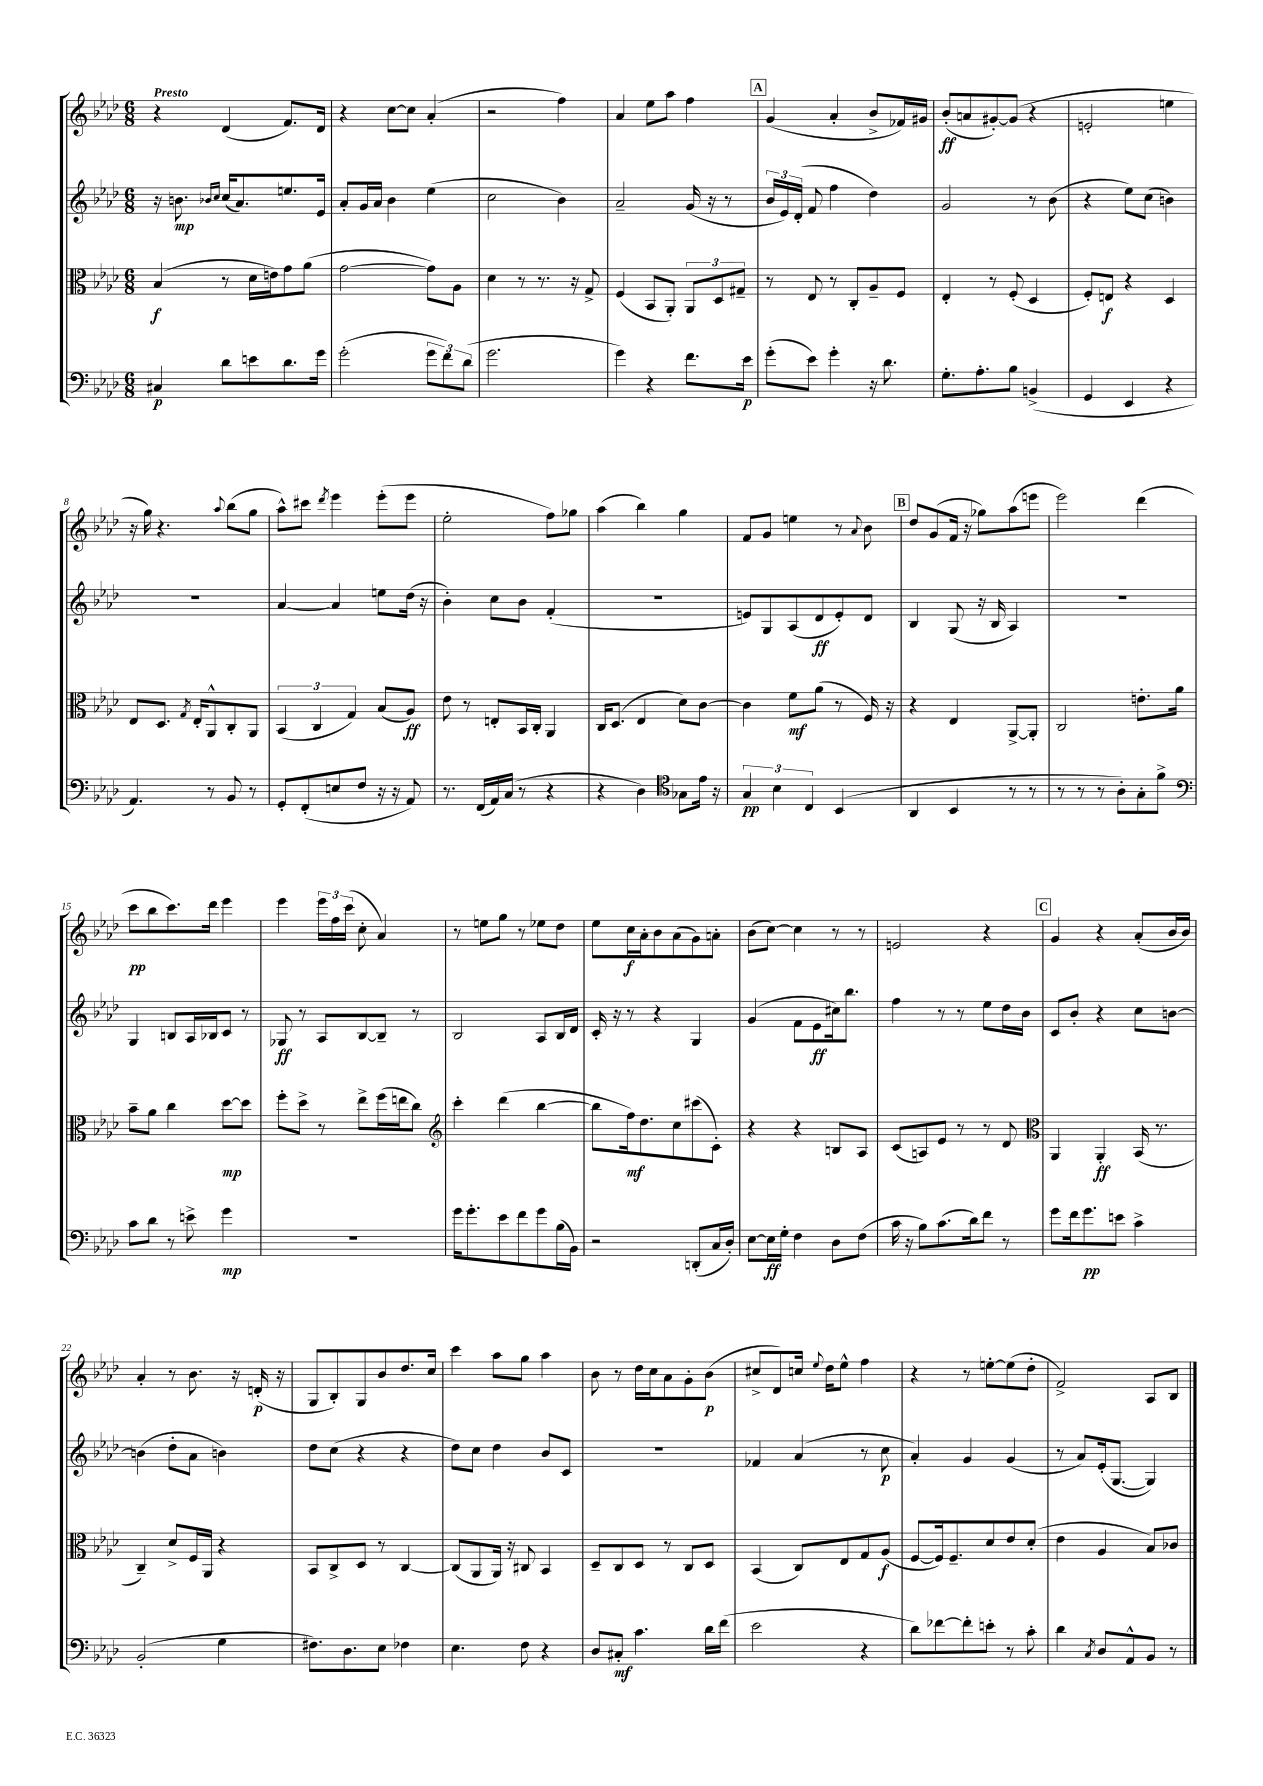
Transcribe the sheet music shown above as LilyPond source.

<<
\new StaffGroup <<
\new Staff = "s0" {
    \clef treble \key aes \major \numericTimeSignature \time 6/8 \tempo "Presto"
    \autoBeamOff r4 des'4( f'8.[) des'16] |
    r4 c''8[~ c''8] aes'4-.( |
    r2 f''4) |
    aes'4 ees''8[ aes''8] f''4 |
    \mark \markup { \box "A" } g'4( aes'4-. bes'8[-> fes'16) gis'16] |
    bes'8[-.\ff( a'8 gis'8~-.) gis'8]( r4 |
    e'2-. e''4 |
    r16 g''16) r4. \appoggiatura { aes''8 } bes''8[( g''8] |
    aes''8[-^) cis'''8] \acciaccatura { des'''8 } ees'''4 ees'''8[-.( ees'''8] |
    ees''2-. f''8[) ges''8] |
    aes''4( bes''4) g''4 |
    f'8[ g'8] e''4 r8 \appoggiatura { aes'8 } bes'8 |
    \mark \markup { \box "B" } des''8[ g'8( f'16] r16 ges''8[) aes''8( e'''8] |
    ees'''2) des'''4( |
    c'''8[\pp bes''8 c'''8.) des'''16] ees'''4 |
    ees'''4 \tuplet 3/2 { ees'''16[ f''16 c'''16]( } c''8-. aes'4) |
    r8 e''8[ g''8] r8 ees''8[ des''8] |
    ees''8[ c''16\f aes'16-. bes'8 aes'8( g'8) a'8]-. |
    bes'8[( c''8]~) c''4 r8 r8 |
    e'2 r4 |
    \mark \markup { \box "C" } g'4 r4 aes'8[-.( bes'16 bes'16]) |
    aes'4-. r8 bes'8. r16 d'16-.\p( r16 |
    g8[ bes8-.) g8 bes'8 des''8. c''16] |
    c'''4 aes''8[ g''8] aes''4 |
    bes'8 r8 des''16[ c''16 aes'8 g'8-. bes'8]\p( |
    cis''8[-> des'8) c''16] \appoggiatura { ees''8 } des''16[ ees''8]-^ f''4 |
    r4 r8 e''8[~-. e''8( des''8]-. |
    f'2->) aes8[ bes8] \bar "|." |
}
\new Staff = "s1" {
    \clef treble \key aes \major \numericTimeSignature \time 6/8
    \autoBeamOff r16 b'8.\mp \grace { bes'16[ c''16] } c''16[( aes'8.) e''8. ees'16] |
    aes'8[-. g'16 aes'16] bes'4 ees''4( |
    c''2 bes'4) |
    aes'2-- g'16( r16 r8 |
    \mark \markup { \box "A" } \tuplet 3/2 { bes'16[ ees'16) des'16]-.( } f'8 f''4 des''4) |
    g'2 r8 bes'8( |
    r4 ees''8[) c''8]( b'4) |
    R2. |
    aes'4~ aes'4 e''8[ des''16]( r16 |
    bes'4-.) c''8[ bes'8] f'4-.( |
    R2. |
    e'8[) g8 aes8( des'8\ff e'8-.) des'8] |
    \mark \markup { \box "B" } bes4 g8( r16 bes16 aes4) |
    R2. |
    g4 b8[ aes16 bes16 c'8] r8 |
    ges8\ff r8 aes8[ bes8~ bes8]-- r8 |
    bes2 aes8[ bes16 des'16] |
    c'16-. r16 r8 r4 g4 |
    g'4( f'8[ ees'8\ff cis''16) bes''8.] |
    f''4 r8 r8 ees''8[ des''16 bes'16] |
    \mark \markup { \box "C" } c'8[ bes'8]-. r4 c''8[ b'8]~ |
    b'4( des''8[-. aes'8] b'4) |
    des''8[ c''8]( r4 r4 |
    des''8[) c''8] des''4 bes'8[ c'8] |
    R2. |
    fes'4 aes'4( r8 c''8\p |
    aes'4-.) g'4 g'4( |
    r8 aes'8[) ees'16-.( g8.]~ g4) \bar "|." |
}
\new Staff = "s2" {
    \clef alto \key aes \major \numericTimeSignature \time 6/8
    \autoBeamOff bes4\f( r8 des'16[ e'16) g'8 aes'8]( |
    g'2~ g'8[) aes8] |
    des'4 r8 r8. r16 g8-> |
    f4( bes,8[ aes,8]-.) \tuplet 3/2 { aes,8[ des8 gis8]-- } |
    \mark \markup { \box "A" } r8 ees8 r8 c8[-. aes8-- f8] |
    ees4-. r8 f8-.( des4 |
    f8[-.) e8]\f r4 des4 |
    ees8[ des8.] \acciaccatura { g8 } ees16[-. aes,8-^ c8-. aes,8] |
    \tuplet 3/2 { bes,4( c4 g4) } bes8[( aes8]\ff) |
    ees'8 r8 e8[-. bes,16 c16]-. aes,4 |
    c16[ des8.]( ees4 des'8[) c'8]~ |
    c'4 f'8[\mf aes'8]( r8 f16) r16 |
    \mark \markup { \box "B" } r4 ees4 aes,8[~-> aes,8]-. |
    c2 e'8.[-. aes'16] |
    bes'8[-- aes'8] c''4 des''8[~\mp des''8] |
    f''8[-. des''8]-> r8 ees''8[-> f''16( e''16 c''8]) |
    \clef treble c'''4-. des'''4( bes''4~ |
    bes''8[ f''16\mf) des''8. c''8 cis'''8( c'8]-.) |
    r4 r4 b8[ aes8] |
    c'8[( a8) ees'8] r8 r8 des'8 |
    \mark \markup { \box "C" } \clef alto aes,4 aes,4-.\ff bes,16( r8. |
    c4--) des'8[-> f16 aes,16] r4 |
    bes,8[ c8-> des8] r8 c4~ |
    c8[( aes,8 aes,16]) r16 cis8 bes,4 |
    des8[-- c8 des8] r8 c8[ des8] |
    bes,4( c8[) ees8 g8 aes8]\f( |
    f8[~ f16) f8.-- des'8 ees'8 des'8]-.( |
    ees'4 aes4 bes8[) ces'8] \bar "|." |
}
\new Staff = "s3" {
    \clef bass \key aes \major \numericTimeSignature \time 6/8
    \autoBeamOff cis4\p des'8[ e'8 des'8. g'16] |
    g'2-.( \tuplet 3/2 { g'8[ f'8) des'8]( } |
    g'2. |
    g'4) r4 f'8.[ ees'16]\p |
    \mark \markup { \box "A" } g'8[-.( ees'8]) g'4-. r16 des'8. |
    g8.[-. aes8.-. bes8] b,4->( |
    g,4 ees,4 r4 |
    aes,4.) r8 bes,8 r8 |
    g,8[-. f,8-.( e8 f8] r16 r16 aes,8) |
    r8. f,16[( aes,16) c16]( r8 r4 |
    r4 des4) \clef tenor ges8[ ees'16] r16 |
    \tuplet 3/2 { g4\pp bes4 c4 } bes,4( |
    \mark \markup { \box "B" } aes,4 bes,4 r8 r8 |
    r8 r8 r8 aes8[-.) g8-. f'8]-> |
    \clef bass c'8[ des'8] r8 e'8-> g'4\mp |
    R2. |
    g'16[ g'8.-. ees'8 f'8 g'8 bes16( bes,16]) |
    r2 d,8[-.( c16 des16]-.) |
    ees8[~ ees16\ff g16]-. f4 des8[ f8]( |
    c'16 r16 bes8[) c'8.( des'16) f'8] r8 |
    \mark \markup { \box "C" } g'8[ f'16 g'8.\pp e'8] c'4-> |
    bes,2-.( g4 |
    fis8.[) des8. ees8] fes4 |
    ees4. f8 r4 |
    des8[ cis8]-.\mf c'4. des'16[ f'16]( |
    ees'2 r4 |
    des'8[) fes'8~ fes'8-. e'8]-. r8 c'8-. |
    des'4 \acciaccatura { c8 } des8[ aes,8-^ bes,8] r8 \bar "|." |
}
>>
>>
